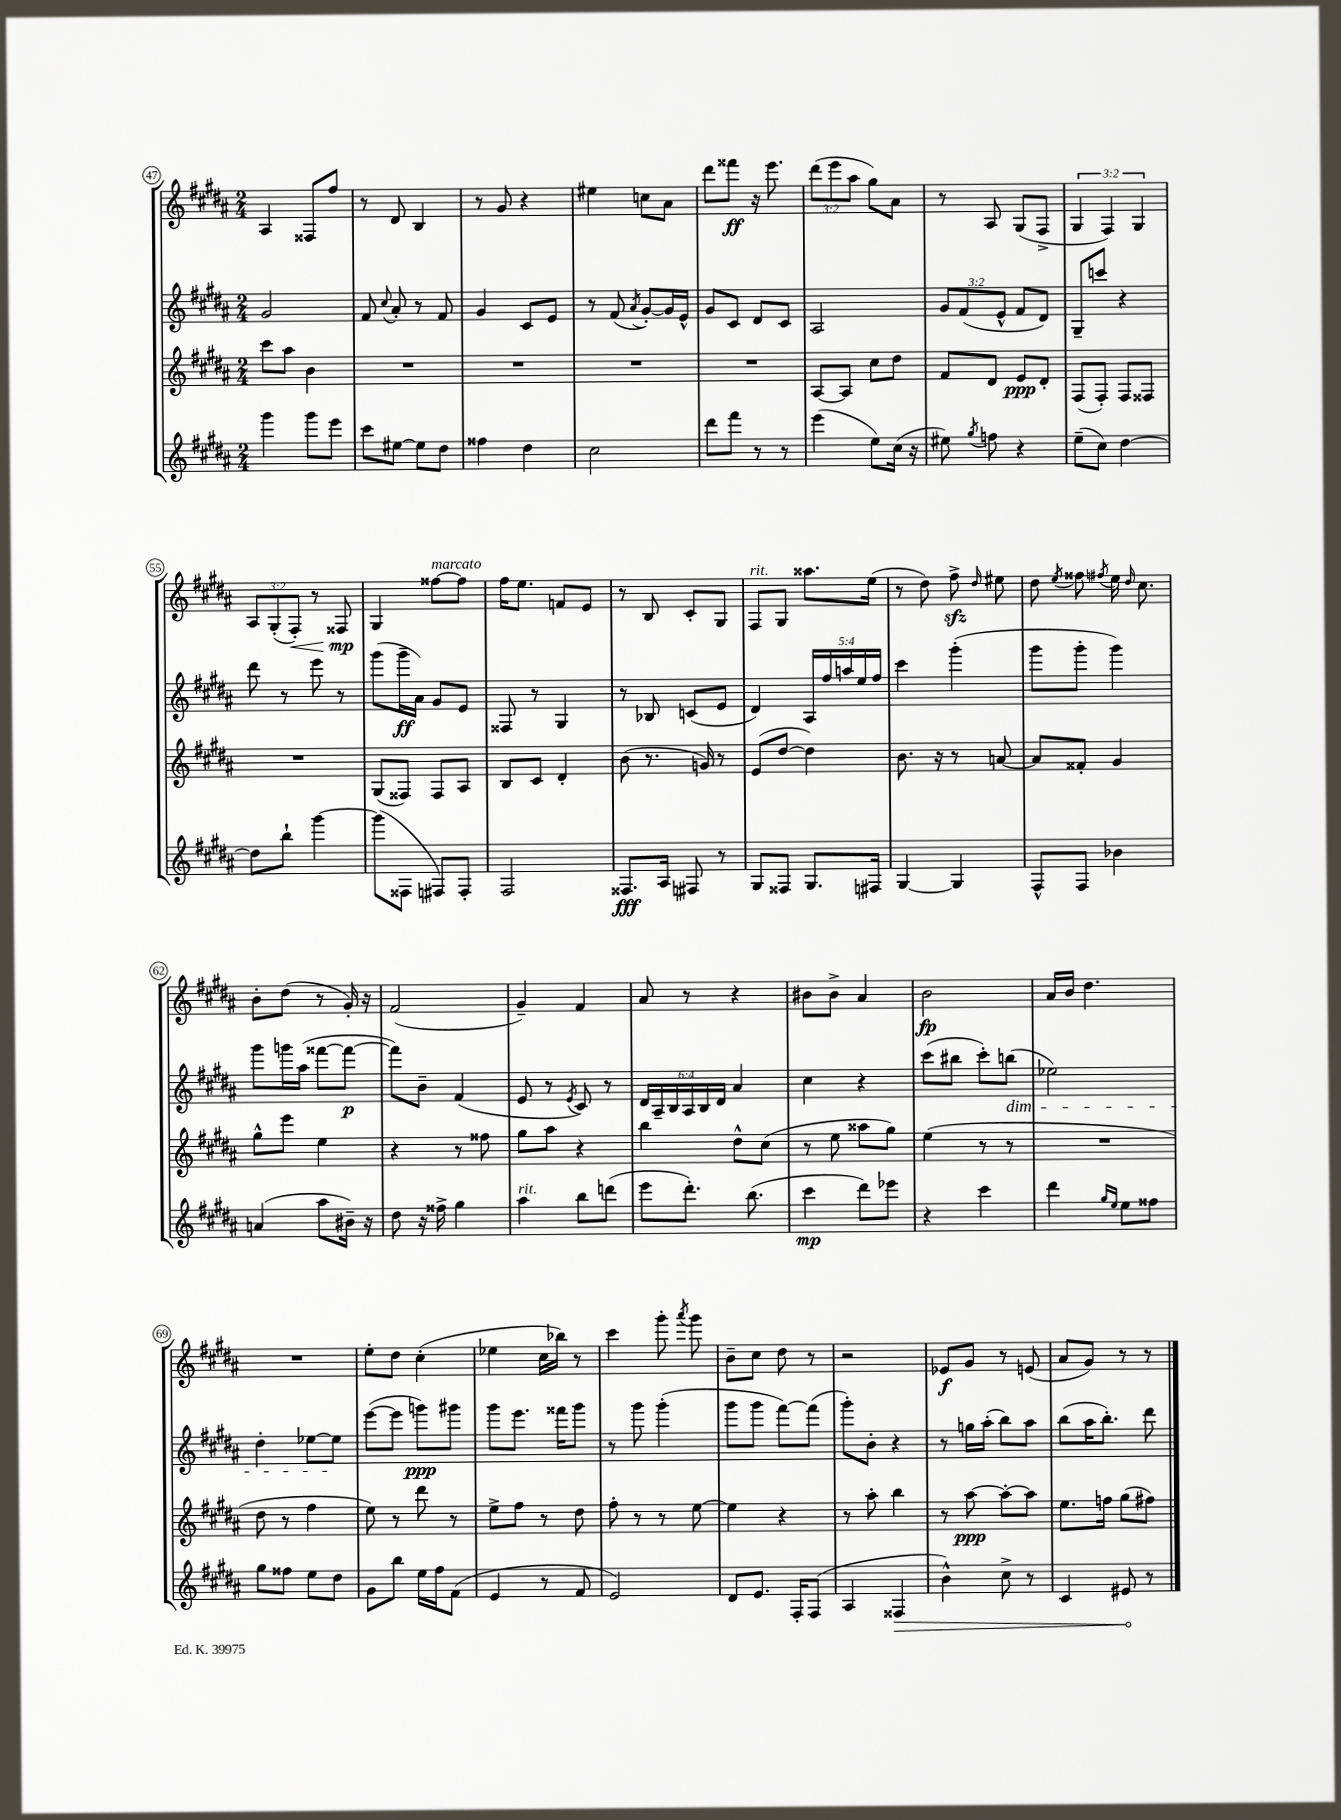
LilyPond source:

<<
\new StaffGroup <<
\new Staff = "s0" {
    \clef treble \key b \major \numericTimeSignature \time 2/4 \override Staff.TupletNumber.text = #tuplet-number::calc-fraction-text
    \autoBeamOff ais4 fisis8[ fis''8] |
    r8 dis'8 b4 |
    r8 gis'8 r4 |
    eis''4 c''8[ ais'8] |
    dis'''8[ fisis'''8]\ff r16 e'''8. |
    \tuplet 3/2 { dis'''8[( e'''8 ais''8] } gis''8[) ais'8] |
    r8 ais8 gis8[( fis8]-> |
    \tuplet 3/2 { gis4 fis4) gis4 } |
    \tuplet 3/2 { ais8[ gis8-.( fis8]-.\<) } r8 fisis8\mp\! |
    gis4 fisis''8[~^\markup { \italic "marcato" } fisis''8] |
    fis''16[ e''8.] f'8[ e'8] |
    r8 b8 cis'8[-. gis8] |
    fis8[^\markup { \italic "rit." } gis8] aisis''8.[ e''16]( |
    r8 dis''8) fis''8->\sfz \grace { dis''16 } eis''8 |
    dis''8 \acciaccatura { e''8 } fisis''8 \acciaccatura { fis''8 } e''16 \grace { dis''16 } cis''8. |
    b'8[-. dis''8]( r8 gis'16-.) r16 |
    fis'2( |
    gis'4--) fis'4 |
    ais'8 r8 r4 |
    bis'8[ bis'8]-> ais'4 |
    b'2\fp |
    ais'16[ b'16] dis''4. |
    R2 |
    e''8[-. dis''8] cis''4-.( |
    ees''4 cis''16[ bes''16]) r8 |
    cis'''4 gis'''8-. \acciaccatura { ais'''8 } gis'''8 |
    b'8[-- cis''8] dis''8 r8 |
    r2 |
    ees'8[\f gis'8] r8 e'8( |
    ais'8[ gis'8]) r8 r8 \bar "|." |
}
\new Staff = "s1" {
    \clef treble \key b \major \numericTimeSignature \time 2/4 \override Staff.TupletNumber.text = #tuplet-number::calc-fraction-text
    \autoBeamOff gis'2 |
    fis'8 \appoggiatura { cis''8 } ais'8-. r8 fis'8 |
    gis'4 cis'8[ e'8] |
    r8 fis'8( \acciaccatura { ais'8 } gis'8[~-.) gis'16 e'16]-^ |
    gis'8[ cis'8] dis'8[ cis'8] |
    ais2 |
    \tuplet 3/2 { gis'8[ fis'8( e'8]-^ } fis'8[ dis'8]) |
    gis8[-- c'''8] r4 |
    dis'''8 r8 e'''8 r8 |
    gis'''8[( gis'''16--\ff ais'16]) gis'8[ e'8] |
    fisis8 r8 gis4 |
    r8 bes8 c'8[( e'8] |
    dis'4) \tuplet 5/4 { ais16[ fis''16 a''16 e''16 fis''16] } |
    cis'''4 gis'''4-.( |
    gis'''8[ gis'''8]-. gis'''4) |
    gis'''8[ g'''16 ais''16]( fisis'''8[~ fisis'''8]~\p |
    fisis'''8[) b'8]-- fis'4( |
    e'8 r8 \acciaccatura { e'8 } cis'8) r8 |
    \tuplet 6/4 { dis'16[ ais16-- b16 ais16 b16 dis'16] } ais'4 |
    cis''4 r4 |
    cis'''8[( bis''8] cis'''8[-.) b''8]\dim( |
    ees''2) |
    dis''4-. ees''8[~ ees''8]\! |
    e'''8[~( e'''8] g'''8[\ppp) gis'''8] |
    gis'''8[ e'''8.] fisis'''16[ gis'''8] |
    r8 gis'''8 gis'''4-.( |
    gis'''8[ gis'''8] fis'''8[~) fis'''8]( |
    gis'''8[-.) b'8]-. r4 |
    r8 g''16[ ais''16]-.( b''8[) ais''8] |
    b''8[( ais''16 b''8.]-.) dis'''8 \bar "|." |
}
\new Staff = "s2" {
    \clef treble \key b \major \numericTimeSignature \time 2/4
    \autoBeamOff cis'''8[ ais''8] b'4 |
    R2 |
    R2 |
    R2 |
    R2 |
    ais8[~ ais8] cis''8[ dis''8] |
    fis'8[ dis'8] e'8[\ppp dis'8]-. |
    fis8[( fis8]-.) fis8[ fisis8] |
    R2 |
    gis8[( fisis8]) fisis8[ ais8] |
    b8[ cis'8] dis'4-. |
    b'8( r8. g'16) r8 |
    e'8[( dis''8]~ dis''4) |
    b'8. r16 r8 a'8~ |
    a'8[ fisis'8]-. gis'4 |
    gis''8[-^ e'''8] e''4 |
    r4 r8 fisis''8 |
    gis''8[ ais''8] r4 |
    b''4 dis''8[-^ cis''8]( |
    r8 e''8 aisis''8[ gis''8]) |
    e''4( r8 r8 |
    R2 |
    dis''8 r8 fis''4 |
    e''8) r8 dis'''8 r8 |
    e''8[-> fis''8] r8 dis''8 |
    fis''8-. r8 r8 e''8~ |
    e''4 r4 |
    r8 ais''8-. b''4 |
    r8 ais''8~\ppp ais''8[~-. ais''8] |
    e''8.[ f''16] gis''8[( fis''8]) \bar "|." |
}
\new Staff = "s3" {
    \clef treble \key b \major \numericTimeSignature \time 2/4
    \autoBeamOff gis'''4 gis'''8[ e'''8] |
    cis'''8[ eis''8]~ eis''8[ dis''8] |
    fisis''4 dis''4 |
    cis''2 |
    dis'''8[ fis'''8] r8 r8 |
    e'''4( e''8[) cis''16]( r16 |
    eis''8) \acciaccatura { gis''8 } f''8 r4 |
    e''8[--( cis''8]) dis''4~ |
    dis''8[ b''8]-! gis'''4~ |
    gis'''8[( fisis8] fis8[) fis8]-. |
    fis2 |
    fisis8.[\fff ais16] fis8 r8 |
    gis8[ fisis8] gis8.[ fis16] |
    gis4~ gis4 |
    fis8[-^ fis8] bes'4 |
    a'4( ais''8[ bis'16]--) r16 |
    dis''8 r16 fisis''16-> gis''4 |
    ais''4^\markup { \italic "rit." } b''8[ d'''8]( |
    e'''8[ dis'''8.]-.) b''8.( |
    cis'''4\mp dis'''8[) ees'''8] |
    r4 cis'''4 |
    dis'''4 \grace { gis''16[ e''16] } e''8[ fisis''8] |
    gis''8[ fisis''8] e''8[ dis''8] |
    gis'8[ b''8] e''16[ fis''16 fis'8]( |
    e'4 r8 fis'8 |
    e'2) |
    dis'8[ e'8.] fis16[-. fis8]( |
    ais4 \once \override Hairpin.circled-tip = ##t fisis4\> |
    b'4-^) cis''8-> r8 |
    cis'4 eis'8\! r8 \bar "|." |
}
>>
>>
\layout { \context { \Score currentBarNumber = #47 \override BarNumber.stencil = #(make-stencil-circler 0.1 0.3 ly:text-interface::print) } }
